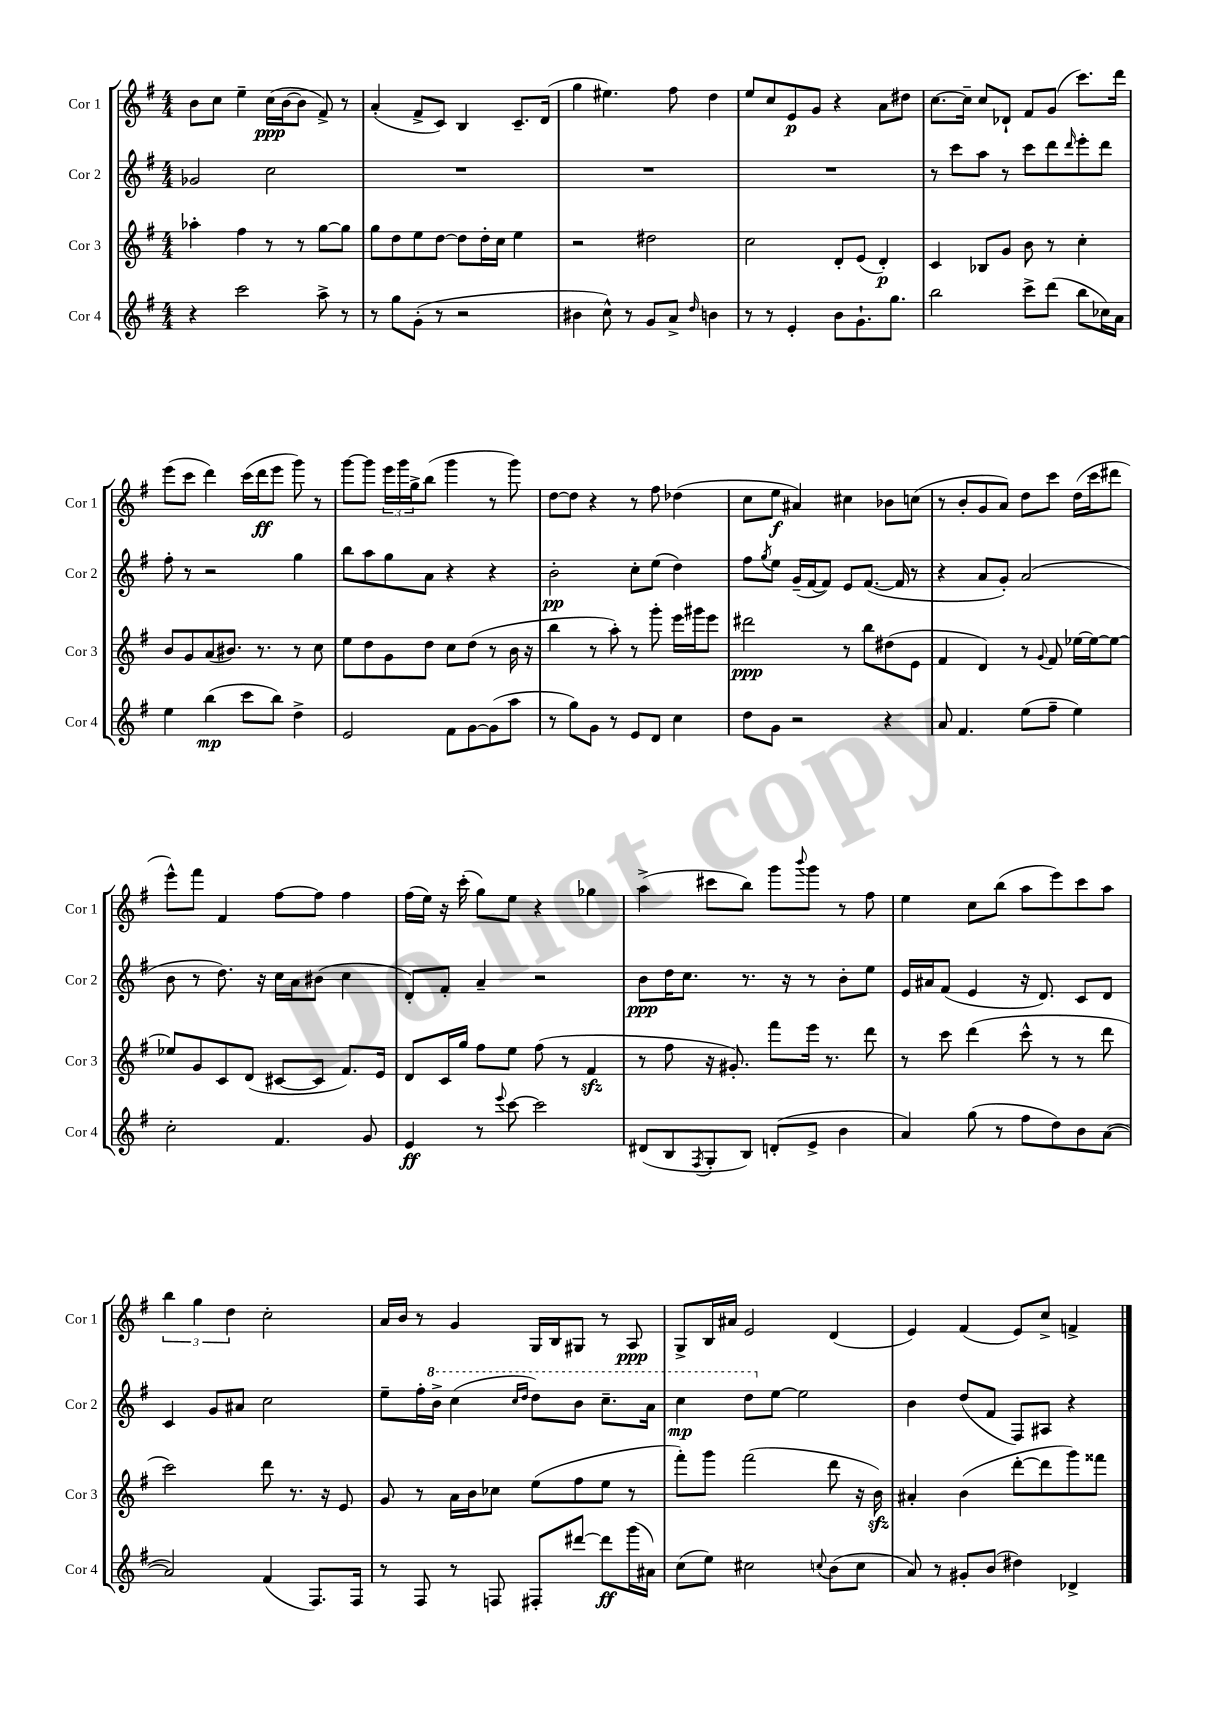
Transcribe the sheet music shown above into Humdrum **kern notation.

**kern	**kern	**kern	**kern
*staff4	*staff3	*staff2	*staff1
*clefG2	*clefG2	*clefG2	*clefG2
*k[f#]	*k[f#]	*k[f#]	*k[f#]
*M4/4	*M4/4	*M4/4	*M4/4
4r	4aa-'	2g-	8b
.	.	.	8cc
2ccc	4ff#	.	4ee~
.	8r	2cc	(16cc
.	.	.	[16b
.	8r	.	8b]
8aa^	[8gg	.	8f#^)
8r	8gg]	.	8r
=	=	=	=
8r	8gg	1r	(4a'
8gg	8dd	.	.
(8g'	8ee	.	8f#^
8r	[8dd	.	8c)
2r	8dd]	.	4B
.	16dd'	.	.
.	16cc	.	.
.	4ee	.	8.c~
.	.	.	(16d
=	=	=	=
4b#	2r	1r	4gg
8cc^^)	.	.	4.ee#)
8r	.	.	.
8g	2dd#	.	.
8a^	.	.	8ff#
16qqdd	.	.	.
4b	.	.	4dd
=	=	=	=
8r	2cc	1r	8ee
8r	.	.	8cc
4e'	.	.	8e
.	.	.	8g
8b	8d'	.	4r
8.g`	(8e	.	.
.	4d')	.	8a
8.gg	.	.	.
.	.	.	8dd#
=	=	=	=
2bb	4c	8r	[8.cc
.	.	8ccc	.
.	.	.	16cc~]
.	8B-	8aa	8cc
.	8g	8r	8d-`
8ccc^	8b	8ccc	8f#
(8ddd	8r	8ddd	(8g
.	.	16qqddd	.
8bb	4cc'	8eee'	8.ccc)
16cc-)	.	8ddd	.
16a	.	.	16ddd
=	=	=	=
4ee	8b	8ff#'	(8eee
.	8g	8r	8ccc
(4bb	(8a	2r	4ddd)
.	8.b#)	.	.
8ccc	.	.	(16ccc
.	8.r	.	16ddd
8bb)	.	.	8eee
4dd^	8r	4gg	8ggg)
.	8cc	.	8r
=	=	=	=
2e	8ee	8bb	[8ggg
.	8dd	8aa	8ggg]
.	8g	8gg	24eee
.	.	.	24ggg
.	.	.	24gg^
.	8dd	8a	(8bb
8f#	8cc	4r	4ggg
[8g	(8dd	.	.
(8g]	8r	4r	8r
8aa	16b	.	8ggg)
.	16r	.	.
=	=	=	=
8r	4bb	2b'	[8dd
8gg)	.	.	8dd]
8g	8r	.	4r
8r	8aa')	.	.
8e	8r	8cc'	8r
8d	8ggg'	(8ee	8ff#
4cc	16eee	4dd)	(4dd-
.	16ggg#	.	.
.	8eee	.	.
=	=	=	=
8dd	2ddd#	8ff#	8cc
.	.	8qgg	.
8g	.	8ee	8ee
2r	.	(16g~	4a#)
.	.	[16f#	.
.	.	8f#])	.
.	8r	8e	4cc#
.	8bb	([8.f#	.
4r	(8dd#	.	8b-
.	.	16f#]	.
.	8e	8r	(8cc
=	=	=	=
8a	4f#	4r	8r
4.f#	.	.	8b'
.	4d)	8a	8g
.	.	8g')	8a)
(8ee	8r	(2a	8dd
.	8qqg	.	.
8ff#~	8f#	.	8ccc
4ee)	[16ee-	.	(16dd
.	16ee-_	.	16ccc
.	8ee-_	.	8ddd#
=	=	=	=
2cc'	8ee-]	8b	8eee^^)
.	8g	8r	8fff#
.	8c	8.dd)	4f#
.	(8d	.	.
.	.	16r	.
4.f#	[8c#	16cc	[8ff#
.	.	16a	.
.	8c#]	(8b#	8ff#]
.	8.f#)	4cc	4ff#
8g	.	.	.
.	16e	.	.
=	=	=	=
4e	8d	8d')	(16ff#
.	.	.	16ee)
.	16c	8f#'	16r
.	16gg	.	(16ccc'
8r	8ff#	4a~	8gg)
8qqeee	.	.	.
[8ccc	8ee	.	8ee
2ccc]	(8ff#	2r	4r
.	8r	.	.
.	4f#	.	4gg-
=	=	=	=
(8d#	8r	8b	(4aa^
8B	8ff#	16dd	.
.	.	8.cc	.
8qF#	.	.	.
8G'	16r	.	8ccc#
.	8.g#')	.	.
8B)	.	8.r	8bb)
(8d'	8fff#	.	8ggg
.	.	16r	.
.	.	.	8qqbbb
8e^	16eee	8r	8ggg
.	8.r	.	.
4b	.	8b'	8r
.	8ddd	8ee	8ff#
=	=	=	=
4a)	8r	16e	4ee
.	.	16a#	.
.	8ccc	(8f#	.
(8gg	(4ddd	4e	8cc
8r	.	.	(8bb
8ff#	8ccc^^	16r	8aa
.	.	8.d)	.
8dd)	8r	.	8eee)
8b	8r	8c	8ccc
([8a	8ddd	8d	8aa
=	=	=	=
2a])	2ccc)	4c	6bb
.	.	.	6gg
.	.	8g	.
.	.	.	6dd
.	.	8a#	.
(4f#	8ddd	2cc	2cc'
.	8.r	.	.
8.F#)	.	.	.
.	16r	.	.
.	8e	.	.
16F#	.	.	.
=	=	=	=
8r	8g	8ee~	16a
.	.	.	16b
8F#	8r	16ff#'	8r
.	.	16bb^	.
8r	16a	(4ccc	4g
.	16b	.	.
8F	8cc-	.	.
.	.	16qqccc	.
.	.	16qqddd	.
8F#'	(8ee	8ddd)	16G
.	.	.	16B
[8ddd#	8ff#	8bb	8G#
8ddd#]	8ee	8.ccc~	8r
(16ggg	8r	.	8A
16a#)	.	16aa	.
=	=	=	=
(8cc	8fff#')	4ccc	8G^
8ee)	8ggg	.	16B
.	.	.	16a#
2cc#	(2fff#	8ddd	2e
.	.	[8ee	.
.	.	2ee]	.
8qqcc	.	.	.
(8b	8ddd	.	(4d
8cc	16r	.	.
.	16b)	.	.
=	=	=	=
8a)	4a#'	4b	4e)
8r	.	.	.
8g#'	(4b	(8dd	(4f#
(8b	.	8f#	.
4dd#)	[8ddd'	8F#)	8e)
.	8ddd]	8A#	8cc^
4d-^	8ggg)	4r	4f^
.	8fff##	.	.
==	==	==	==
*-	*-	*-	*-
